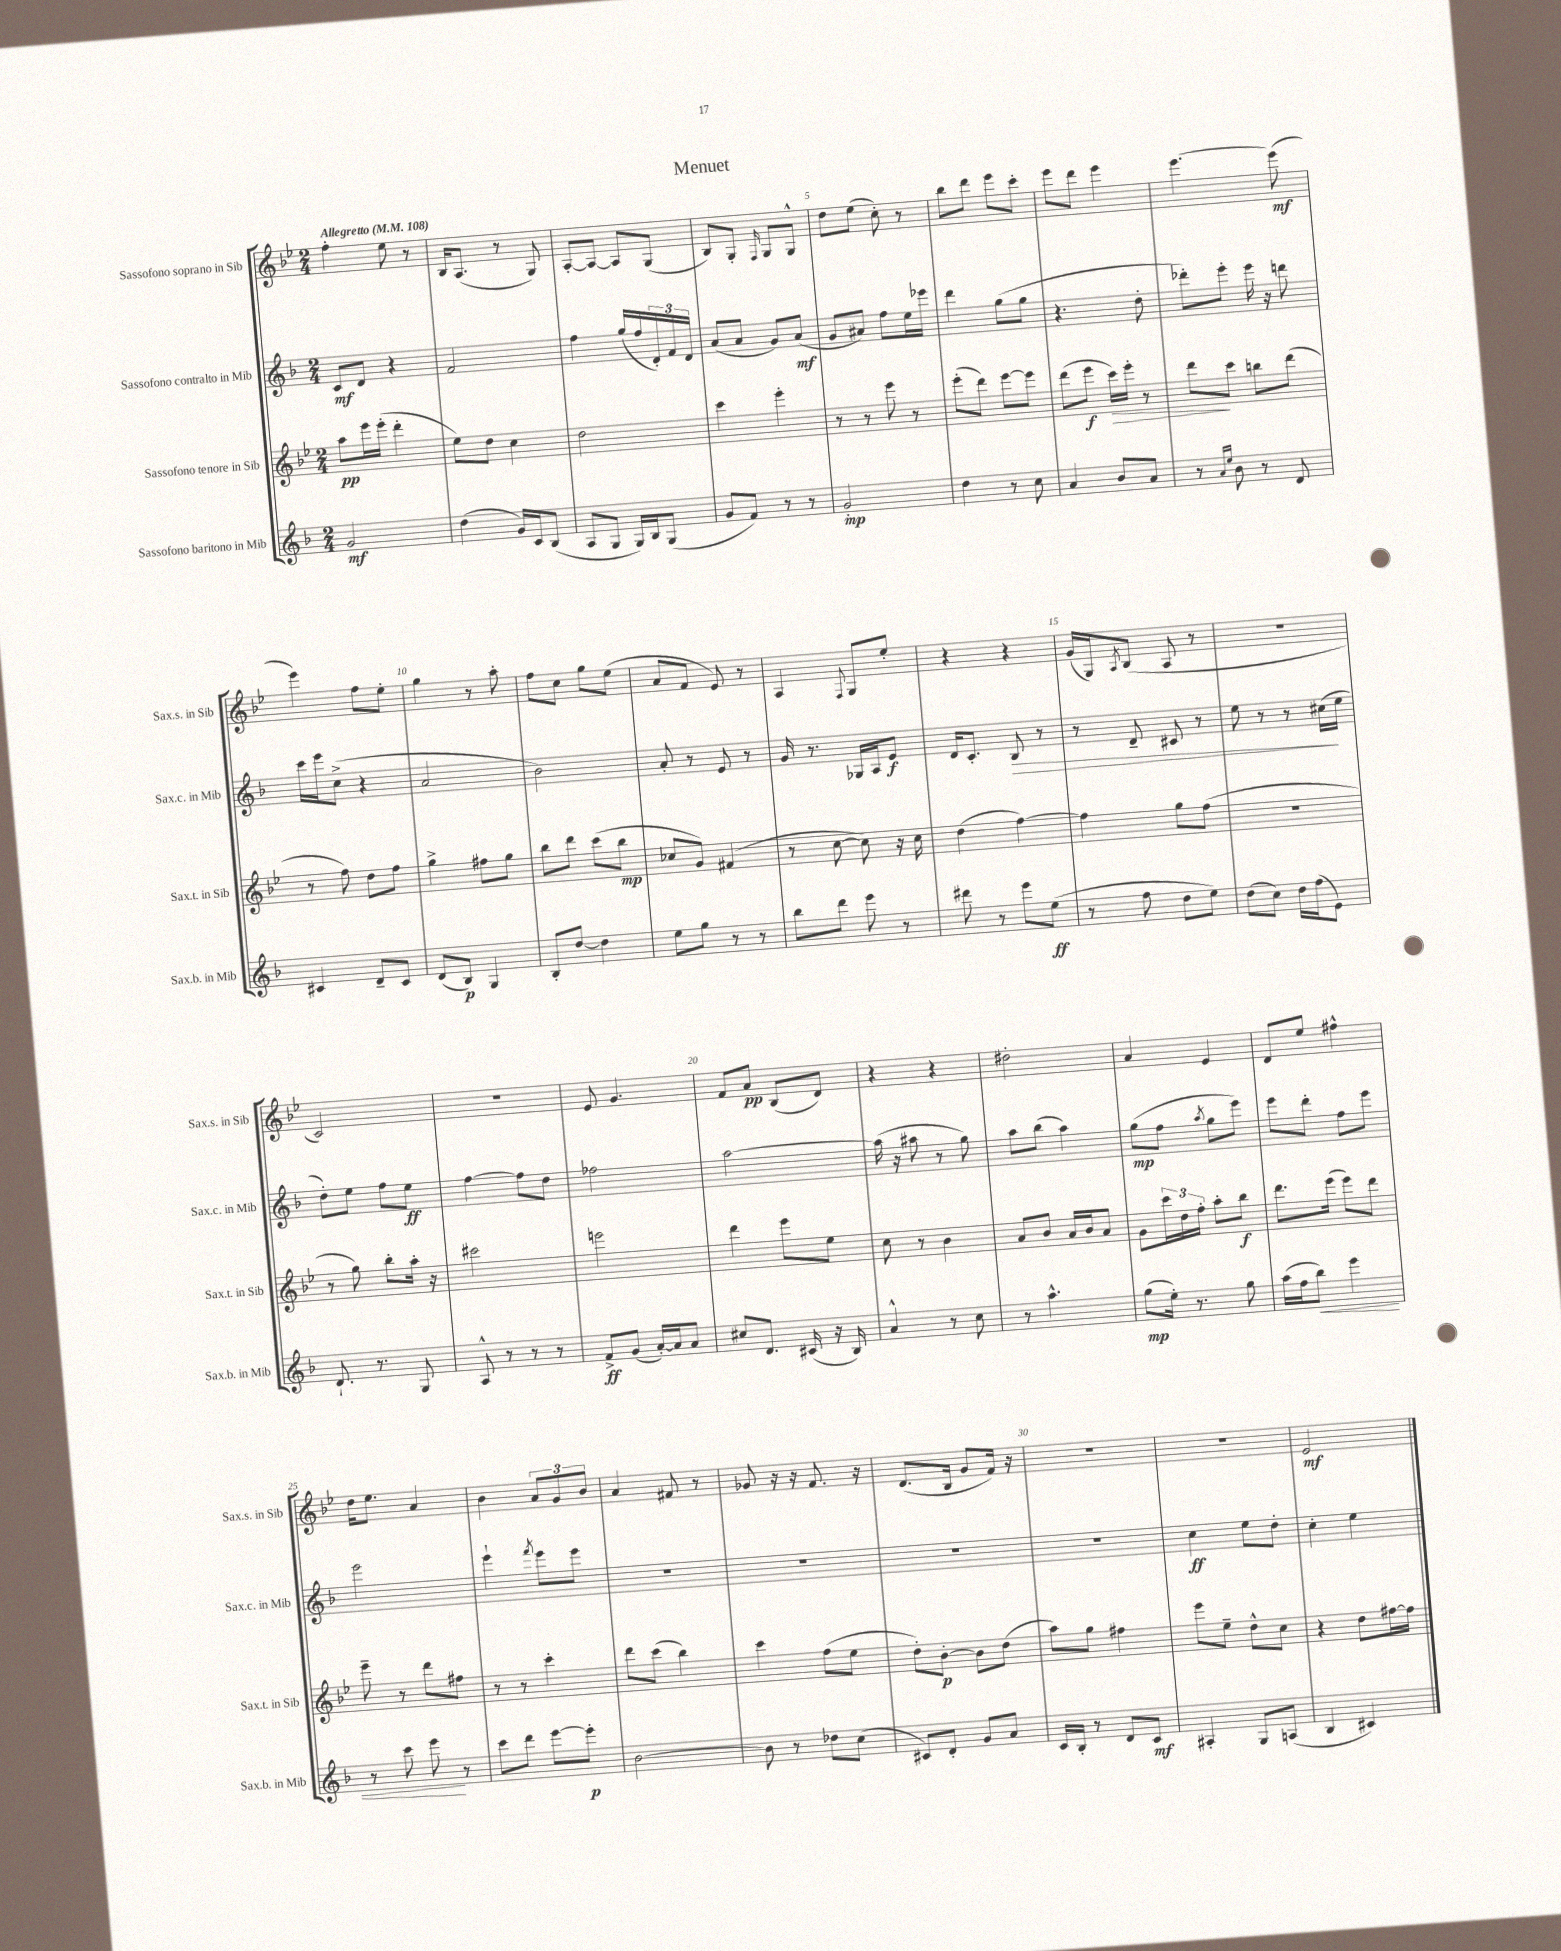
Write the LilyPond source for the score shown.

\header { title = "Menuet" }
<<
\new StaffGroup <<
\new Staff = "s0" \with { instrumentName = "Sassofono soprano in Sib" shortInstrumentName = "Sax.s. in Sib" } {
    \clef treble \key bes \major \numericTimeSignature \time 2/4 \tempo "Allegretto" 4 = 108
    f''4-. ees''8 r8 |
    bes16 a8.( r8 g8) |
    a8~-. a8~ a8 g8( |
    bes8) g8-. \grace { f16 } g8 g8-^ |
    d''8 ees''8( c''8-.) r8 |
    bes''8 d'''8 ees'''8 c'''8-. |
    ees'''8 d'''8 ees'''4 |
    ees'''4.~ ees'''8\mf( |
    ees'''4) f''8 ees''8-. |
    g''4 r8 a''8-. |
    f''8 c''8 g''8 ees''8( |
    a'8 f'8 ees'8) r8 |
    a4 \appoggiatura { f8 } g8 ees''8-. |
    r4 r4 |
    g'16( g16) \acciaccatura { a8 } bes8( a8 r8 |
    r2 |
    c'2) |
    R2 |
    ees'8 g'4. |
    f'8 a'8\pp bes8( d'8) |
    r4 r4 |
    dis''2-. |
    a'4 ees'4 |
    d'8 ees''8 fis''4-^ |
    d''16 ees''8. a'4 |
    bes'4 \tuplet 3/2 { a'8 g'8 bes'8 } |
    a'4 fis'8 r8 |
    ges'8 r16 r16 f'8. r16 |
    d'8.( bes16 g'8 f'16) r16 |
    r2 |
    R2 |
    ees'2\mf \bar "|." |
}
\new Staff = "s1" \with { instrumentName = "Sassofono contralto in Mib" shortInstrumentName = "Sax.c. in Mib" } {
    \clef treble \key f \major \numericTimeSignature \time 2/4
    c'8\mf d'8 r4 |
    f'2 |
    f''4 g''16( f''16 \tuplet 3/2 { d'16-.) f'16 d'16 } |
    a'8( a'8 g'8) a'8\mf( |
    g'8 ais'8) f''8 e''16 ees'''16 |
    d'''4 g''8( g''8 |
    r4. d''8-. |
    des'''8-.) e'''8-. e'''16 r16 d'''8 |
    c'''16 e'''16 c''8->( r4 |
    a'2 |
    bes'2) |
    a'8-. r8 e'8 r8 |
    g'16 r8. ges16 a16 e'8\f |
    d'16 c'8.-. bes8\> r8 |
    r8 d'8-- cis'8 r8 |
    e''8 r8 r8 cis''16\!( e''16 |
    d''8-.) e''8 f''8 e''8\ff |
    f''4~ f''8 d''8 |
    fes''2 |
    a''2~ |
    a''16( r16 ais''8 r8 g''8) |
    a''8 bes''8( a''4) |
    g''8\mp( f''8 \acciaccatura { a''8 } g''8 e'''8) |
    e'''8 d'''8-. f''8 e'''8 |
    e'''2 |
    e'''4-! \acciaccatura { f'''8 } e'''8 e'''8 |
    R2 |
    R2 |
    R2 |
    R2 |
    c''4\ff e''8 d''8-. |
    c''4-. e''4 \bar "|." |
}
\new Staff = "s2" \with { instrumentName = "Sassofono tenore in Sib" shortInstrumentName = "Sax.t. in Sib" } {
    \clef treble \key bes \major \numericTimeSignature \time 2/4
    a''8\pp ees'''16 ees'''16-.( d'''4-. |
    ees''8) d''8 c''4 |
    d''2 |
    c'''4 ees'''4-. |
    r8 r8 ees'''8 r8 |
    ees'''8-.( d'''8) ees'''8~ ees'''8 |
    d'''8( ees'''8\f c'''16\>) ees'''16-. r8 |
    d'''8\! c'''8 b''8 d'''8( |
    r8 f''8) d''8 f''8 |
    g''4-> fis''8 g''8 |
    bes''8 d'''8 c'''8( bes''8\mp |
    ces''8 g'8) fis'4( |
    r8 c''8~ c''8) r16 c''16 |
    d''4( f''4~) |
    f''4 g''8 f''8( |
    R2 |
    r8 g''8) bes''8-. a''16-. r16 |
    cis'''2 |
    e'''2 |
    d'''4 ees'''8 ees''8 |
    c''8 r8 bes'4 |
    a'8 bes'8 a'16 bes'16 a'8 |
    g'8 \tuplet 3/2 { c'''16 d''16 f''16-. } a''8-. bes''8\f |
    d'''8. ees'''16( ees'''8) d'''8 |
    ees'''8-- r8 d'''8 fis''8 |
    r8 r8 c'''4-. |
    d'''8 c'''8( bes''4) |
    c'''4 f''8( ees''8 |
    d''8-.) bes'8~-.\p bes'8 d''8( |
    a''8) g''8 fis''4 |
    ees'''8 ees''8-- d''8-^ c''8 |
    r4 d''8 fis''16~ fis''16 \bar "|." |
}
\new Staff = "s3" \with { instrumentName = "Sassofono baritono in Mib" shortInstrumentName = "Sax.b. in Mib" } {
    \clef treble \key f \major \numericTimeSignature \time 2/4
    g'2\mf |
    d''4( g'16) c'16 bes8( |
    a8 g8 g16) bes16 g8( |
    g'8 f'8) r8 r8 |
    g'2-.\mp |
    d''4 r8 c''8 |
    a'4 bes'8 a'8 |
    r8 \grace { a'16 e''16 } bes'8 r8 d'8 |
    cis'4 d'8-- cis'8 |
    d'8( bes8\p) g4 |
    bes8-. d''8~ d''4 |
    e''8 g''8 r8 r8 |
    bes''8 d'''8 e'''8 r8 |
    dis'''8 r8 e'''8 e''8\ff( |
    r8 f''8 d''8 e''8) |
    d''8( c''8) d''16 f''16( e'8) |
    d'8.-! r8. g8 |
    a8-^ r8 r8 r8 |
    f'8->\ff g'8( a'16~-.) a'16 a'8 |
    cis''8 d'8. cis'16( r16 bes16) |
    a'4-^ r8 c''8 |
    r8 a''4.-^ |
    g''8\mp( e''16-.) r8. g''8 |
    a''16( f''16 bes''8\<) e'''4 |
    r8 c'''8 e'''8\! r8 |
    c'''8 d'''8 e'''8~ e'''8-.\p |
    bes'2~ |
    bes'8 r8 des''8 c''8( |
    cis'8) d'8-. g'8 a'8 |
    c'16 bes16-. r8 d'8 c'8\mf |
    ais4-. g8 a8( |
    bes4 cis'4) \bar "|." |
}
>>
>>
\layout { \context { \Score \override BarNumber.break-visibility = ##(#f #t #t) barNumberVisibility = #(every-nth-bar-number-visible 5) } }
